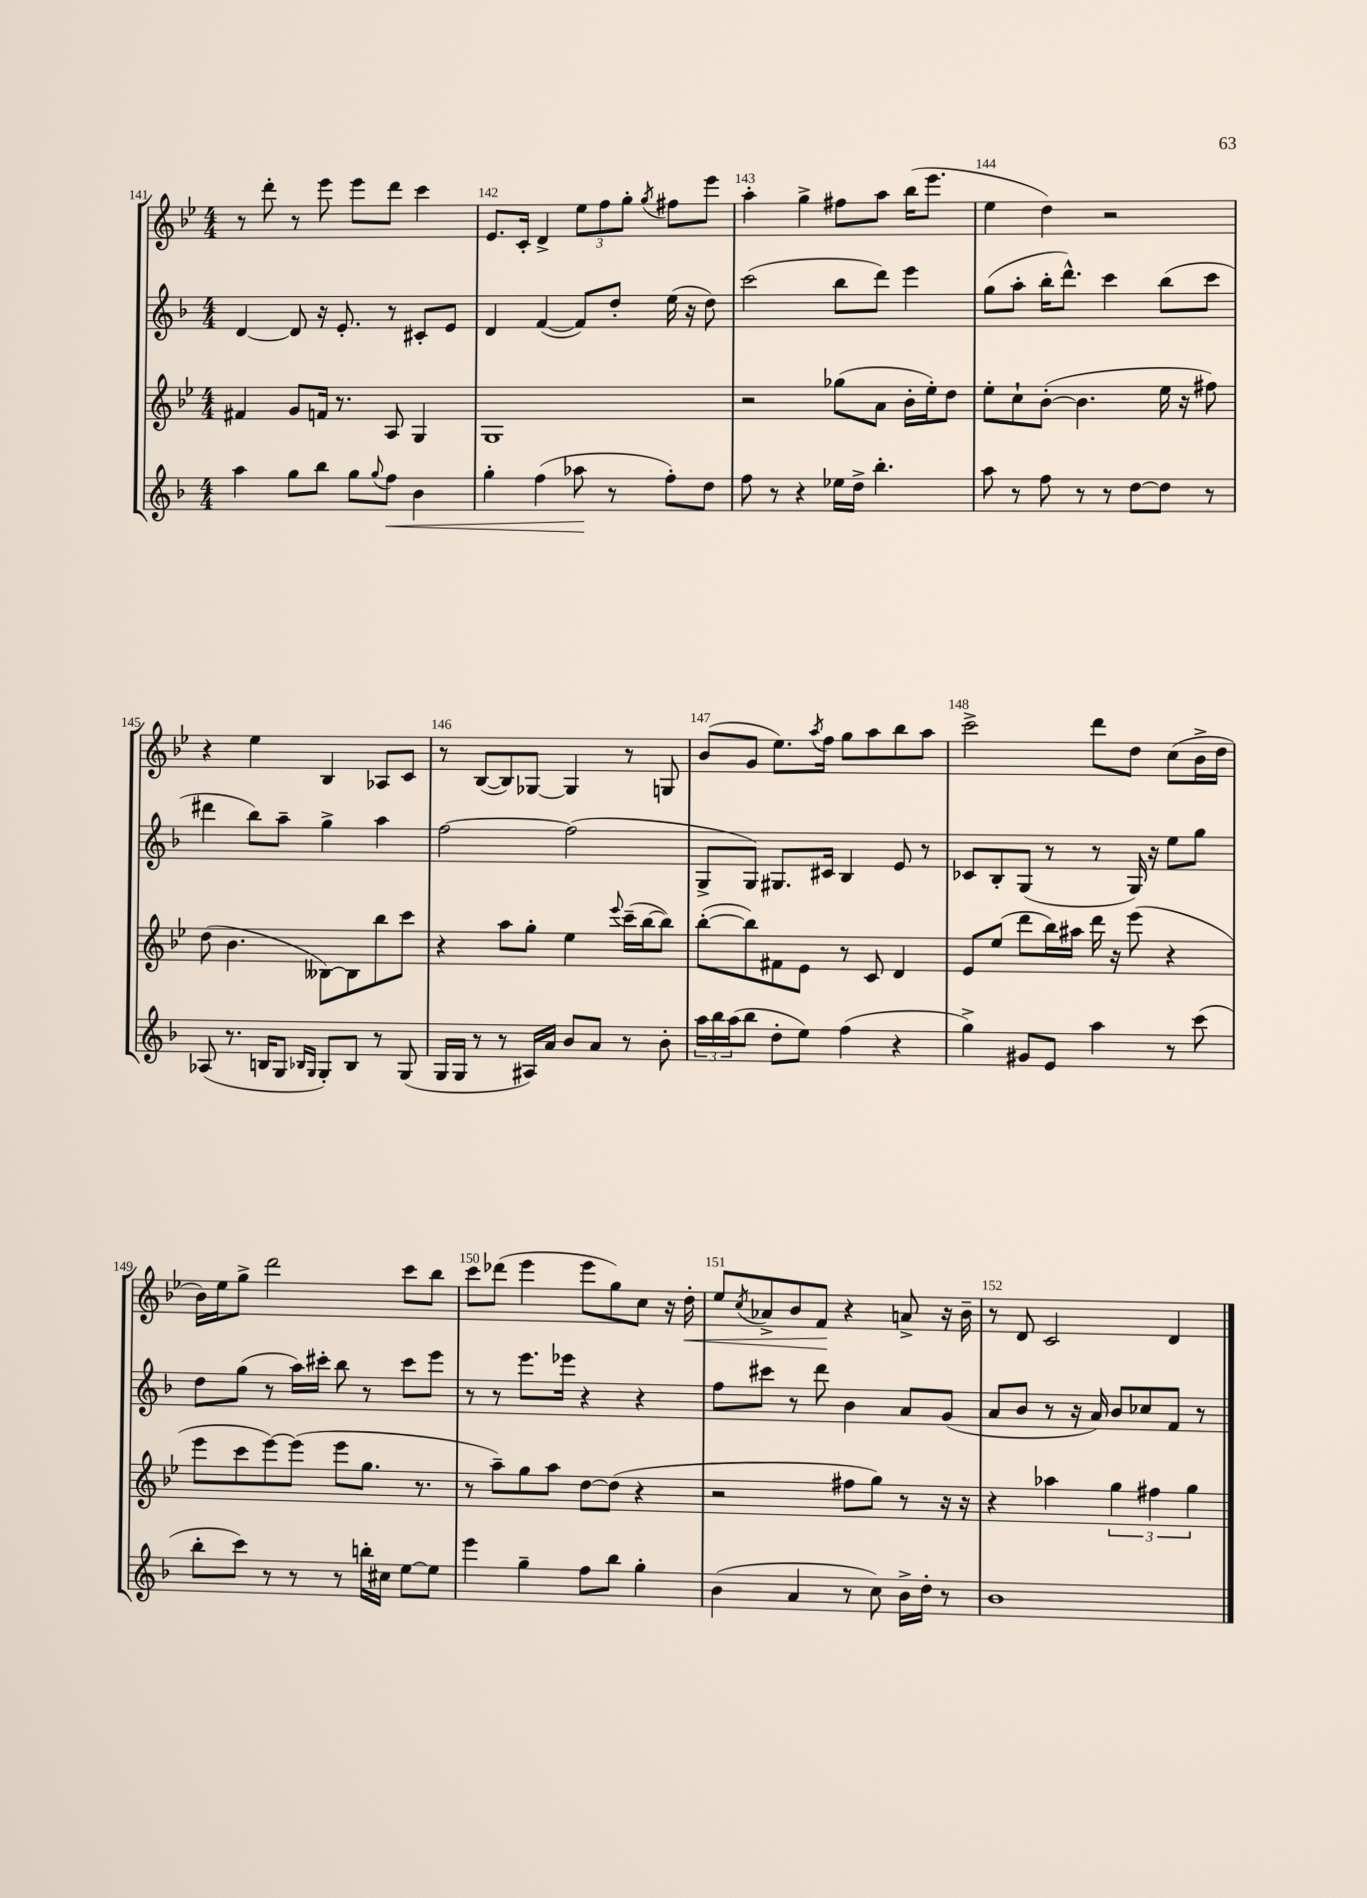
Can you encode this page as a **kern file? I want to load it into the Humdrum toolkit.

**kern	**kern	**kern	**kern
*staff4	*staff3	*staff2	*staff1
*clefG2	*clefG2	*clefG2	*clefG2
*k[b-]	*k[b-e-]	*k[b-]	*k[b-e-]
*M4/4	*M4/4	*M4/4	*M4/4
4aa	4f#	[4d	8r
.	.	.	8ddd'
8gg	8g	8d]	8r
8bb-	16f	16r	8eee-
.	8.r	8.e'	.
8gg	.	.	8eee-
8qqgg	.	.	.
8ff	8A	8r	8ddd
4b-	4G	8c#'	4ccc
.	.	8e	.
=	=	=	=
4gg'	1G	4d	8.e-
.	.	.	16c'
(4ff	.	([4f	4d^
8aa-	.	8f])	12ee-
.	.	.	12ff
8r	.	8dd'	.
.	.	.	12gg'
.	.	.	8qgg
8ff')	.	(16ee	8ff#
.	.	16r	.
8dd	.	8dd)	8eee-
=	=	=	=
8ff	2r	(2ccc	4aa'
8r	.	.	.
4r	.	.	4gg^
16ee-	(8gg-	8bb-	8ff#
16dd^	.	.	.
4.bb-'	8a	8ddd)	8aa
.	16b-'	4eee	(16bb-
.	16ee-')	.	8.eee-
.	8dd	.	.
=	=	=	=
8aa	8ee-'	(8gg	4ee-
8r	8cc`	8aa'	.
8ff	([8b-'	16bb-'	4dd)
.	.	8.ddd^^)	.
8r	4.b-]	.	.
8r	.	4ccc	2r
[8dd	.	.	.
8dd]	16ee-	(8bb-	.
.	16r	.	.
8r	8ff#)	8ccc	.
=	=	=	=
(8A-	(8dd	4ddd#	4r
8.r	4.b-	.	.
.	.	8bb-)	4ee-
16B	.	.	.
8G	.	8aa~	.
16qqB-	.	.	.
16qqG	.	.	.
8G')	[8B--)	4gg^	4B-
8B-	8B--]	.	.
8r	8bb-	4aa	8A-
(8G	8ccc	.	8c
=	=	=	=
16G	4r	[2ff	8r
16G	.	.	.
8r	.	.	([8B-
8r	8aa	.	8B-])
16A#)	8gg'	.	[8G-
16a	.	.	.
8b-	4ee-	(2ff]	4G-]
8a	.	.	.
.	8qqeee-	.	.
8r	(16ccc~	.	8r
.	[16bb-	.	.
8b-'	8bb-])	.	8G
=	=	=	=
24aa	([8bb-'	8G^	(8b-
24bb-	.	.	.
(24aa	.	.	.
8bb-	8bb-])	8G)	8g
8dd'	8f#	8.G#	8.ee-)
8ee)	8e-	.	.
.	.	.	8qaa
.	.	16c#	16ff
(4ff	8r	4B-	8gg
.	8c	.	8aa
4r	4d	8e	8bb-
.	.	8r	8aa
=	=	=	=
4gg^)	8e-	8c-	2ccc^
.	(8ee-	8B-'	.
8g#	8ddd	(8G	.
8e	16bb-)	8r	.
.	16aa#	.	.
4aa	16ddd	8r	8ddd
.	16r	.	.
.	(8eee-	16G)	8dd
.	.	16r	.
8r	4r	8ee	(8cc
(8ccc	.	8gg	16b-^
.	.	.	16dd
=	=	=	=
8bb-'	8eee-	8dd	16b-)
.	.	.	16ee-
8ccc)	8ccc	(8gg	8gg^
8r	[8eee-)	8r	2ddd
8r	(8eee-]	16aa)	.
.	.	16ccc#'	.
8r	8eee-	8bb-	.
16bb'	8.gg	8r	.
16cc#	.	.	.
[8ee	.	8ccc#	8ccc
.	8.r	.	.
8ee]	.	8eee	8bb-
=	=	=	=
4eee	8r	8r	8ccc
.	8aa~)	8r	(8ddd-
4gg~	8gg	8.eee	4eee-
.	8aa	.	.
.	.	16eee-	.
8ff	[8dd	4r	8eee-
8bb-	(8dd]	.	8gg)
4gg'	4r	4r	8cc
.	.	.	16r
.	.	.	16dd'
=	=	=	=
(4b-	2r	8ff	8ee-
.	.	.	8qcc
.	.	8ccc#	8a-^
4a	.	8r	8b-
.	.	8ddd	8f
8r	8ff#	4b-	4r
8cc)	8gg)	.	.
16b-^	8r	8a	8a^
16dd'	.	.	.
8r	16r	(8g	16r
.	16r	.	16b-~
=	=	=	=
1b-	4r	8a	8r
.	.	8b-	8d
.	4aa-	8r	2c
.	.	16r	.
.	.	16a)	.
.	6gg	8b-	.
.	.	8cc-	.
.	6ff#	.	.
.	.	8f	4d
.	6gg	.	.
.	.	8r	.
==	==	==	==
*-	*-	*-	*-
